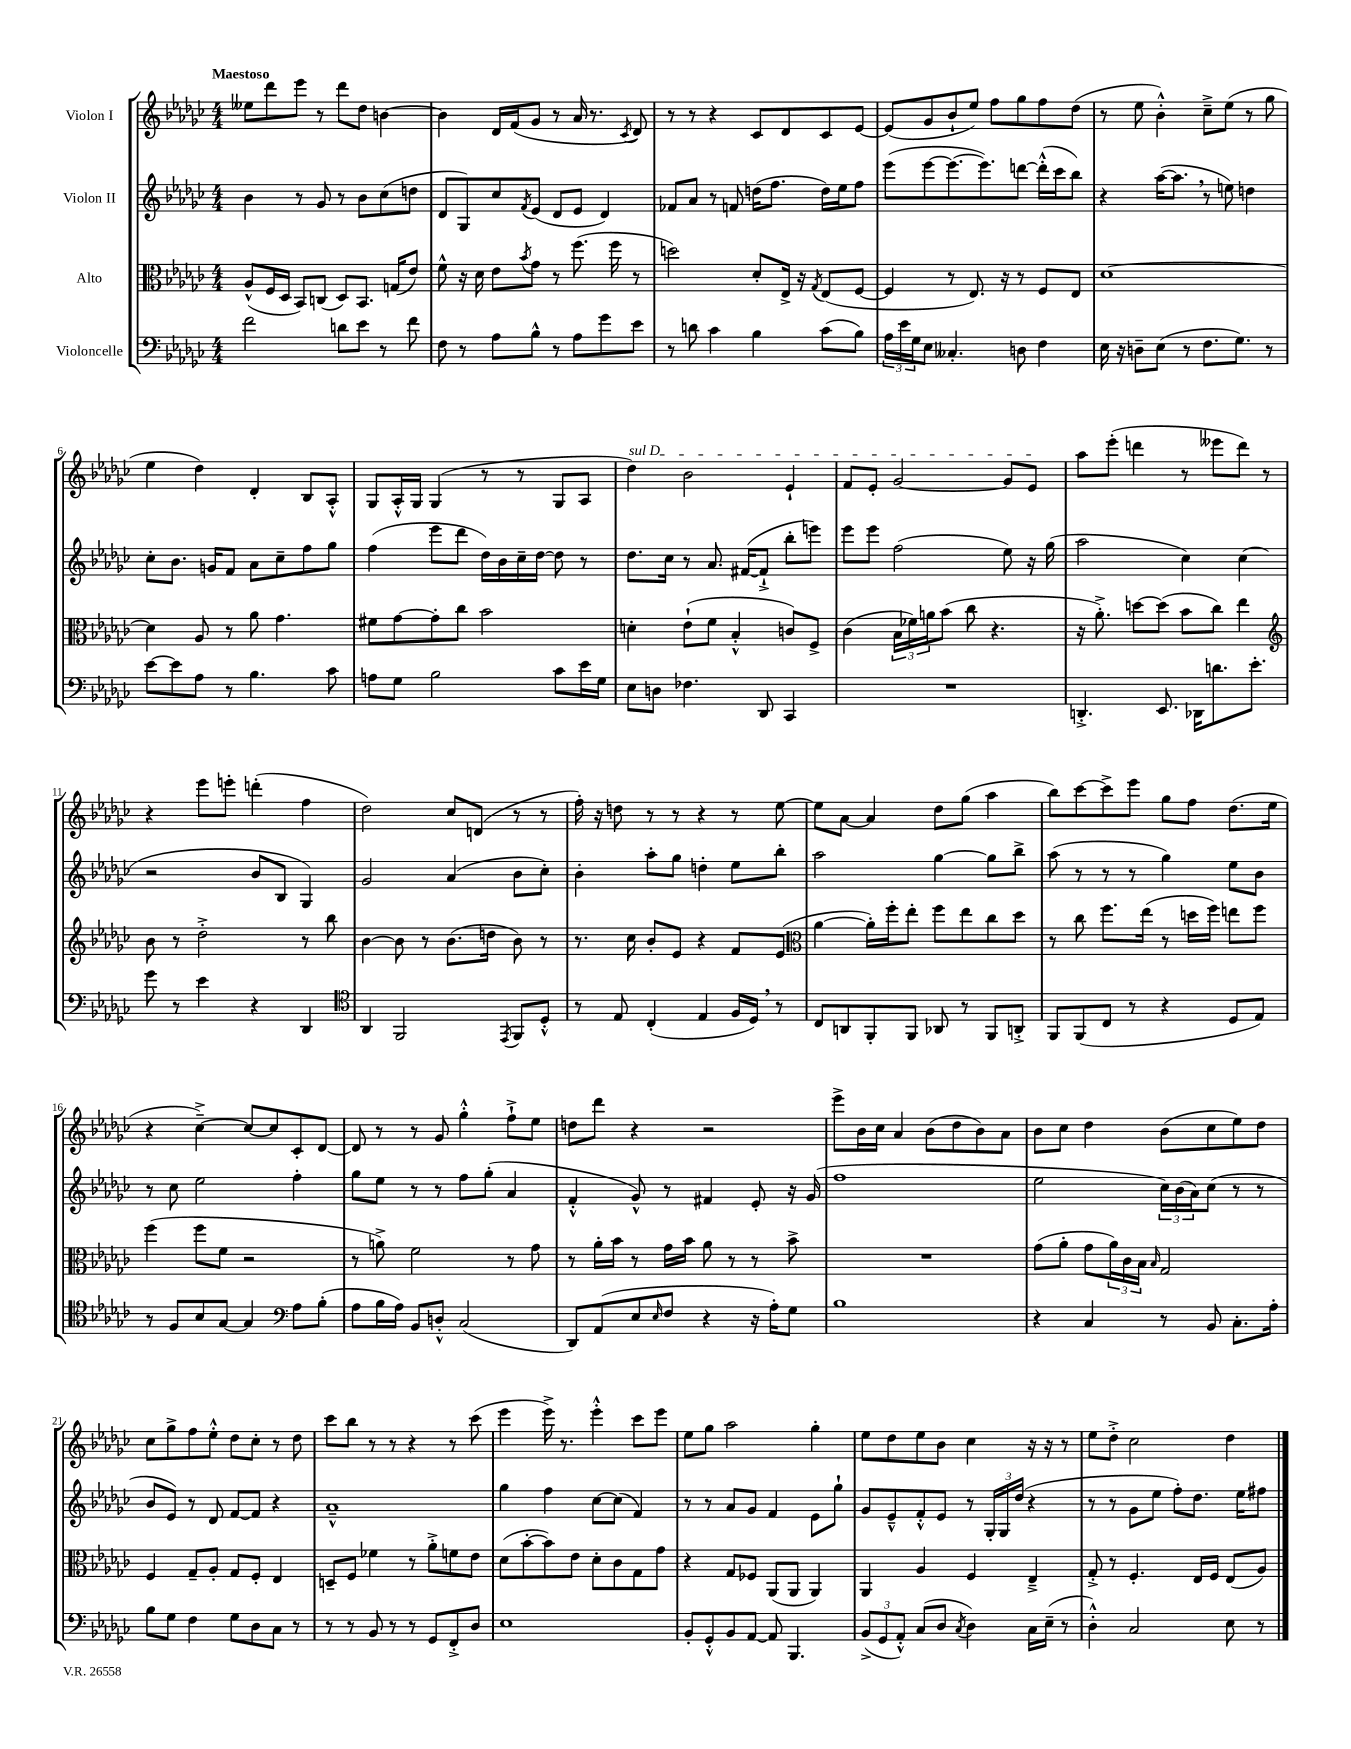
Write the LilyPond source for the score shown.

<<
\new StaffGroup <<
\new Staff = "s0" \with { instrumentName = "Violon I" } {
    \clef treble \key ges \major \numericTimeSignature \time 4/4 \tempo "Maestoso"
    eeses''8 des'''8 ees'''8 r8 des'''8 des''8 b'4~ |
    b'4 des'16 f'16( ges'8 r8 aes'16 r8. \acciaccatura { ces'8 } des'8) |
    r8 r8 r4 ces'8 des'8 ces'8 ees'8~ |
    ees'8( ges'8 bes'8-! ees''8) f''8 ges''8 f''8 des''8( |
    r8 ees''8 bes'4-.-^) ces''8---> ees''8( r8 ges''8 |
    ees''4 des''4) des'4-. bes8 aes8-.-^ |
    ges8 aes16-.-^ ges16 ges4( r8 r8 ges8 aes8 |
    \once \override TextSpanner.bound-details.left.text = \markup { \italic "sul D" } des''4\startTextSpan) bes'2 ees'4-! |
    f'8 ees'8-. ges'2~ ges'8 ees'8\stopTextSpan |
    aes''8 ees'''8-.( d'''4 r8 eeses'''8 d'''8) r8 |
    r4 ees'''8 e'''8-. d'''4-.( f''4 |
    des''2) ces''8 d'8( r8 r8 |
    f''16-.) r16 d''8 r8 r8 r4 r8 ees''8~ |
    ees''8 aes'8~ aes'4 des''8 ges''8( aes''4 |
    bes''8) ces'''8~ ces'''8-> ees'''8 ges''8 f''8 des''8.( ees''16 |
    r4 ces''4~--->) ces''8~ ces''8 ces'8-. des'8~ |
    des'8 r8 r8 ges'8 ges''4-.-^ f''8-!-> ees''8 |
    d''8 des'''8 r4 r2 |
    ees'''8-> bes'16 ces''16 aes'4 bes'8( des''8 bes'8) aes'8 |
    bes'8 ces''8 des''4 bes'8( ces''8 ees''8) des''8 |
    ces''8 ges''8-> f''8 ees''8-.-^ des''8 ces''8-. r8 des''8 |
    ces'''8 bes''8 r8 r8 r4 r8 ces'''8( |
    ees'''4 ees'''16->) r8. ees'''4-.-^ ces'''8 ees'''8 |
    ees''8 ges''8 aes''2 ges''4-. |
    ees''8 des''8 ees''8 bes'8 ces''4 r16 r16 r8 |
    ees''8 des''8-.-> ces''2 des''4 \bar "|." |
}
\new Staff = "s1" \with { instrumentName = "Violon II" } {
    \clef treble \key ges \major \numericTimeSignature \time 4/4
    bes'4 r8 ges'8 r8 bes'8 ces''8( d''8 |
    des'8 ges8) ces''8 \acciaccatura { f'8 } ees'8( des'8 ees'8 des'4) |
    fes'8 aes'8 r8 f'8 d''16( f''8. d''16) ees''16 f''8 |
    ees'''8( ees'''8~ ees'''8.~ ees'''8.) d'''8~ d'''16-.-^( ces'''16 bes''8) |
    r4 aes''16~( aes''8. \breathe r8 e''8) d''4 |
    ces''8-. bes'8. g'16 f'8 aes'8 ces''8-- f''8 ges''8 |
    f''4( ees'''8 des'''8 des''16) bes'16 ces''16-- des''16~ des''8 r8 |
    des''8. ces''16 r8 aes'8. fis'16~( fis'8-!-> bes''8-. e'''8) |
    ees'''8 ees'''8 f''2( ees''8) r16 ges''16( |
    aes''2 ces''4) ces''4( |
    r2 bes'8 bes8 ges4) |
    ges'2 aes'4( bes'8 ces''8-.) |
    bes'4-. aes''8-. ges''8 d''4-. ees''8 bes''8-. |
    aes''2 ges''4~ ges''8 bes''8-> |
    aes''8( r8 r8 r8 ges''4) ees''8 bes'8 |
    r8 ces''8 ees''2 f''4-. |
    ges''8 ees''8 r8 r8 f''8 ges''8-.( aes'4 |
    f'4-.-^ ges'8-^) r8 fis'4 ees'8-. r16 ges'16( |
    f''1 |
    ees''2 \tuplet 3/2 { ces''16) bes'16( aes'16) } ces''8( r8 r8 |
    bes'8 ees'8) r8 des'8 f'8~ f'8 r4 |
    aes'1---^ |
    ges''4 f''4 ces''8~ ces''8( f'4) |
    r8 r8 aes'8 ges'8 f'4 ees'8 ges''8-! |
    ges'8 ees'8---^ f'8-.-^ ees'8 r8 \tuplet 3/2 { ges16-. ges16 des''16( } r4 |
    r8 r8 ges'8 ees''8 f''8-.) des''8. ees''16 fis''8 \bar "|." |
}
\new Staff = "s2" \with { instrumentName = "Alto" } {
    \clef alto \key ges \major \numericTimeSignature \time 4/4
    aes8-^( f16 des16 bes,8) c8( des8) bes,8. g16( ees'8) |
    f'8-^ r16 des'16 ees'8 \acciaccatura { bes'8 } ges'8 r8 f''8.( f''16 r8 |
    d''2) des'8-. ees16-> r16 \acciaccatura { ges8 } ees8( f8~ |
    f4 r8 ees8.) r16 r8 f8 ees8 |
    des'1~ |
    des'4 aes8 r8 aes'8 ges'4. |
    fis'8 ges'8~ ges'8-. ces''8 bes'2 |
    d'4-. ees'8-!( f'8 bes4-.-^ c'8) f8-> |
    ces'4( \tuplet 3/2 { bes16 fes'16) a'16 } bes'8( ces''8 r4. |
    r16 aes'8.-.->) d''8~ d''8( bes'8 ces''8) ees''4 |
    \clef treble bes'8 r8 des''2-.-> r8 bes''8 |
    bes'4~ bes'8 r8 bes'8.( d''16 bes'8) r8 |
    r8. ces''16 bes'8-. ees'8 r4 f'8 ees'8( |
    \clef alto aes'4~ aes'16-.) f''16-. ees''8-. f''8 ees''8 ces''8 des''8 |
    r8 ces''8 f''8. ees''16( r8 d''16 f''16) e''8 f''8 |
    f''4( f''8 f'8 r2 |
    r8 a'8->) f'2 r8 ges'8 |
    r8 aes'16-. bes'16 r8 ges'16 bes'16 aes'8 r8 r8 bes'8-> |
    R1 |
    ges'8( aes'8-. ges'8 \tuplet 3/2 { aes'16) ces'16 bes16 } \grace { bes16 } ges2 |
    f4 ges8-- aes8-. ges8 f8-. ees4 |
    d8-- f8 fes'4 r8 aes'8-.-> f'8 ees'8 |
    des'8( bes'8~-. bes'8) ees'8 des'8-. ces'8 ges8 ges'8 |
    r4 ges8 fes8 aes,8( aes,8 aes,4) |
    aes,4 aes4 f4 ees4---> |
    ges8-.-> r8 f4.-. ees16 f16 ees8( aes8) \bar "|." |
}
\new Staff = "s3" \with { instrumentName = "Violoncelle" } {
    \clef bass \key ges \major \numericTimeSignature \time 4/4
    f'2 d'8 ees'8 r8 f'8 |
    f8 r8 aes8 bes8-^ r8 aes8 ges'8 ees'8 |
    r8 d'8 ces'4 bes4 ces'8( bes8) |
    \tuplet 3/2 { aes16 ees'16 ges16 } ees8 ceses4.-. d8 f4 |
    ees16 r16 d8-- ees8( r8 f8. ges8.) r8 |
    ees'8~ ees'8 aes8 r8 bes4. ces'8 |
    a8 ges8 bes2 ces'8 ees'16 ges16 |
    ees8 d8 fes4. des,8 ces,4 |
    R1 |
    d,4.-.-> ees,8. des,16 d'8. ees'8.-. |
    ges'8 r8 ees'4 r4 des,4 |
    \clef tenor aes,4 f,2 \acciaccatura { ees,8 } f,8 des8-.-^ |
    r8 ees8 ces4-.( ees4 f16 des16) \breathe r8 |
    ces8 a,8 f,8-. f,8 aes,8 r8 f,8 a,8-.-> |
    f,8 f,8( ces8 r8 r4 des8 ees8) |
    r8 f8 bes8 ges8~ ges4 \clef bass aes8 bes8-.( |
    aes8 bes16 aes16) bes,8 d8-.-^ ces2( |
    des,8) aes,8( ees8 \grace { ees16 } f8 r4 r16 aes16-.) ges8 |
    bes1 |
    r4 ces4 r8 bes,8 ces8.-. aes16-. |
    bes8 ges8 f4 ges8 des8 ces8 r8 |
    r8 r8 bes,8 r8 r8 ges,8 f,8-.-> des8 |
    ees1 |
    bes,8-. ges,8-.-^ bes,8 aes,8~ aes,8 bes,,4. |
    \tuplet 3/2 { bes,8->( ges,8 aes,8-.-^) } ces8( des8 \acciaccatura { ces8 } des4) ces16 ees16--( r8 |
    des4-.-^) ces2 ees8 r8 \bar "|." |
}
>>
>>
